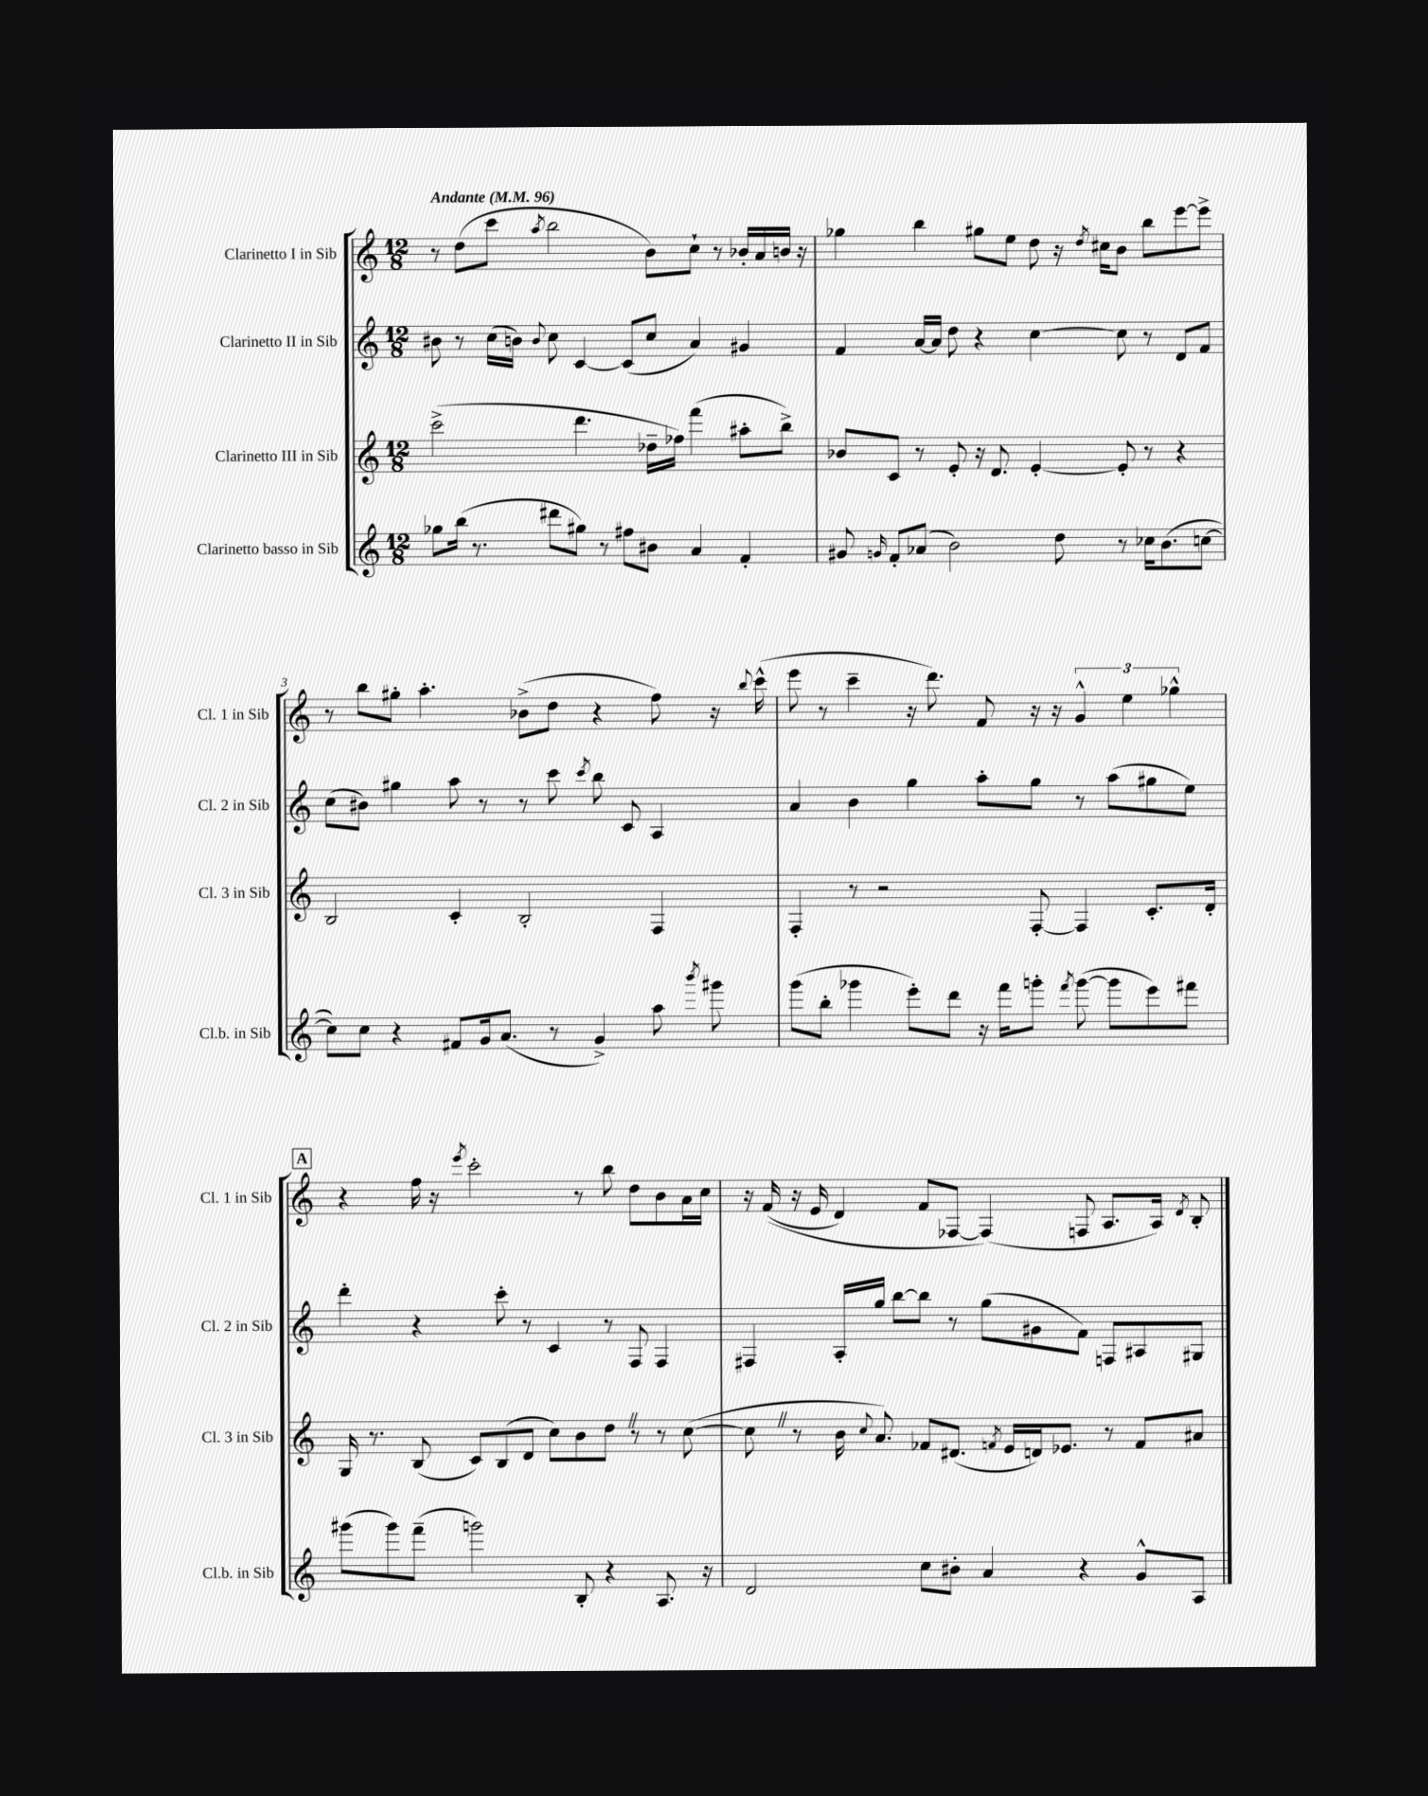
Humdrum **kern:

**kern	**kern	**kern	**kern
*part4	*part3	*part2	*part1
*staff4	*staff3	*staff2	*staff1
*I"Clarinetto basso in Sib	*I"Clarinetto III in Sib	*I"Clarinetto II in Sib	*I"Clarinetto I in Sib
*I'Cl.b. in Sib	*I'Cl. 3 in Sib	*I'Cl. 2 in Sib	*I'Cl. 1 in Sib
*clefG2	*clefG2	*clefG2	*clefG2
*k[]	*k[]	*k[]	*k[]
*M12/8	*M12/8	*M12/8	*M12/8
*MM96	*MM96	*MM96	*MM96
=1	=1	=1	=1
!	!	!	!LO:TX:a:B:t=Andante
8gg-X\L	(2ccc^\	8b#X\	8r
(16bb\Jk	.	8r	(8dd\L
8.r	.	.	.
.	.	(16cc\LL	8ccc\J
.	.	16bn\JJ)	.
.	.	8qqb/	8qaa/
8ddd#X\L	.	8cc\	2bb\
8gg#X\J)	4.ddd\	[4c/	.
8r	.	.	.
8ff#X\L	.	(8c/L]	.
8b#X\J	16dd-X~\LL	8cc/J	8b\L)
.	16ff-X\JJ)	.	.
4a/	(4fff\	4a/)	8cc`\J
.	.	.	8r
4f'/	8aa#X'\L	4g#X/	16b-X'/LL
.	.	.	16a/
.	8bb^\J)	.	16bn/JJ
.	.	.	16r
=2	=2	=2	=2
8g#X/	8b-X/L	4f/	4gg-X\
16qqgn/	.	.	.
8f'/L	8c/J	.	.
(8a-X/J	8r	[16a/LL	4bb\
.	.	16a/JJ]	.
2b\)	8e'/	8dd\	.
.	16r	4r	8gg#X\L
.	8.d/	.	.
.	.	.	8ee\J
.	[4e'/	[4cc\	8dd\
8dd\	.	.	16r
.	.	.	8qdd/
.	.	.	16cc#X\KL
8r	8e'/]	8cc\]	8b\J
16cc-X\KL	8r	8r	8bb\L
(8.b\	.	.	.
.	4r	8d/L	[8eee\
[8ccn\J	.	8f/J	8eee^\J]
!!LO:LB:g=z
=3	=3	=3	=3
8cc\L])	2B/	(8cc\L	8r
8cc\J	.	8b#X\J)	8bb\L
4r	.	4gg#X\	8gg#X'\J
.	.	.	4.aa'\
8f#X/L	4c'/	8aa\	.
16g/k	.	8r	.
(8.a/J	.	.	.
.	2B'/	8r	(8b-X^\L
8r	.	8ccc\	8dd\J
.	.	8qccc/	.
4g^/)	.	8bb\	4r
.	.	8c/	.
8aa\	4F/	4A/	8ff\)
8qbbb/	.	.	.
8ggg#X\	.	.	16r
.	.	.	8qqbb/
.	.	.	(16ccc^^\
=4	=4	=4	=4
(8ggg\L	4F'/	4a/	8eee\
8bb'\J	.	.	8r
4ggg-X\	8r	4b\	4ccc~\
.	2r	.	.
8eee'\L)	.	4gg\	16r
.	.	.	8.ddd\)
8ddd\J	.	.	.
16r	.	8aa'\L	8f/
16fff\KL	.	.	.
8gggn'\J	[8F'/	8gg\J	16r
.	.	.	16r
8qfff/	.	.	.
([8ggg\	4F/]	8r	6g^^/
8ggg\L]	.	(8aa\L	.
.	.	.	6ee\
8eee\)	8.c'/L	8gg#X\	.
.	.	.	6gg-X^^\
8fff#X\J	.	8ee\J)	.
.	16d'/Jk	.	.
!!LO:LB:g=z
!!LO:REH:place=s1:t=A
=5	=5	=5	=5
(8ggg#X\L	16G/	4ddd'\	4r
.	8.r	.	.
8ggg#\)	.	.	.
(8fff~\J	(8B/	4r	16ff\
.	.	.	16r
.	.	.	8qeee/
2gggn\)	8c/L)	.	2ccc'\
.	(8B/	8ccc'\	.
.	8d/J	8r	.
.	8cc\L)	4c/	.
8B'/	8b\	.	8r
4r	8ddZ\J	8r	8bb\
.	8r	8F/	8dd\L
8.A/	8r	4F/	8b\
.	([8cc\	.	16a\L
16r	.	.	16cc\JJ
=6	=6	=6	=6
2d/	8ccZ\]	4F#X/	16r
.	.	.	((16f/
.	8r	.	16r
.	.	.	16e/
.	16b\	16A'/LL	4d/)
.	8qqcc/	.	.
.	8.a/)	16gg/JJ	.
.	.	[8bb\L	.
8cc\L	8f-X/L	8bb\J]	8f/L
8b#X'\J	(8.d#X/J	8r	[8F-X/J
4a/	.	(8gg\L	(4F-/])
.	8qfn/	.	.
.	16e/LL	.	.
.	16dn/J)	8g#X\	.
.	8.e-X/J	.	.
4r	.	8f\J)	8Fn/
.	8r	8Fn/L	8.A/L
8g^^/L	8f/L	8A#X/	.
.	.	.	16A/Jk)
.	.	.	8qd/
8A/J	8a#X/J	8G#X/J	8B'/
==	==	==	==
*-	*-	*-	*-
